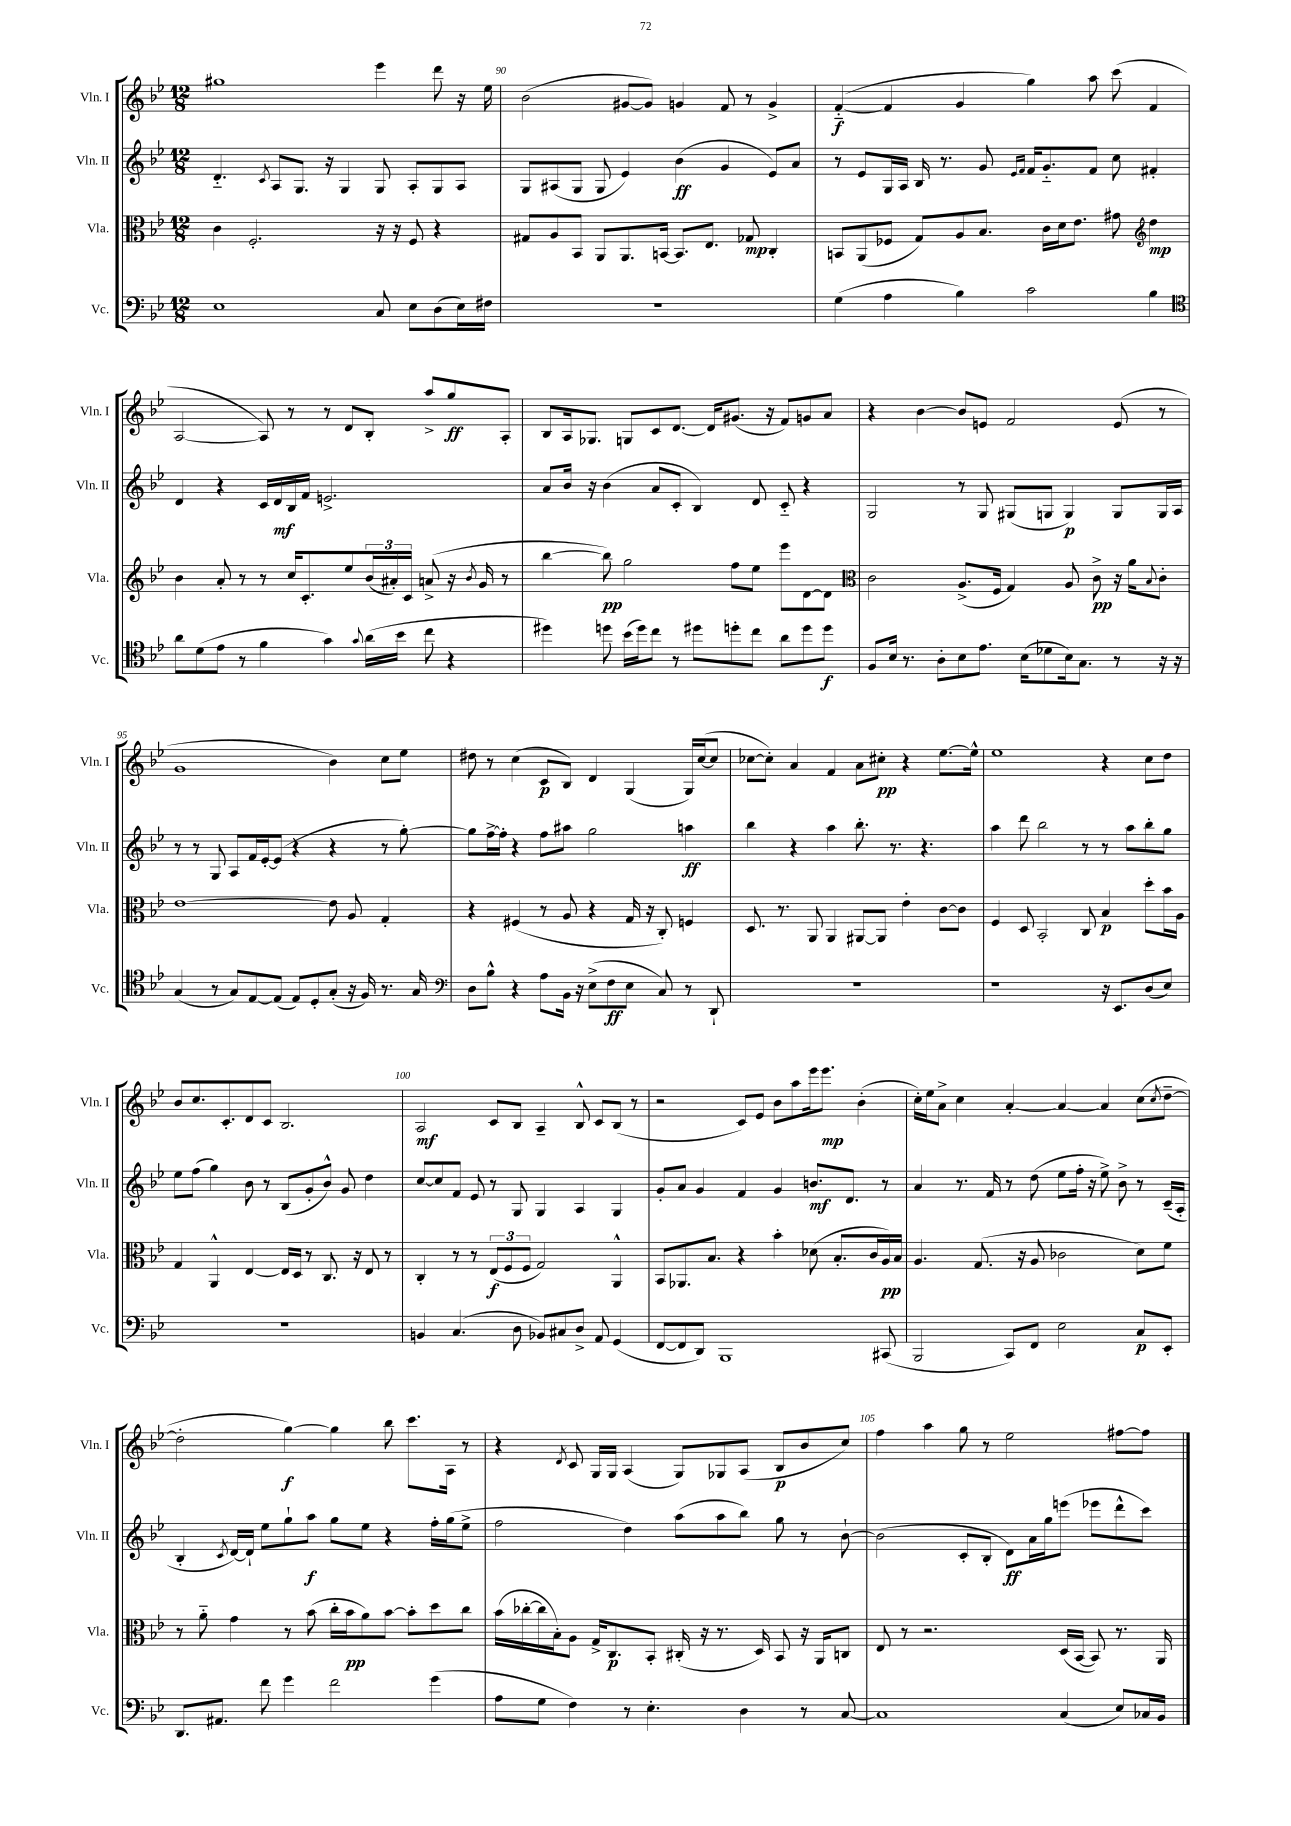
<<
\new StaffGroup <<
\new Staff = "s0" \with { instrumentName = "Vln. I" shortInstrumentName = "Vln. I" } {
    \clef treble \key bes \major \numericTimeSignature \time 12/8
    gis''1 ees'''4 d'''8 r16 ees''16 |
    bes'2( gis'8~ gis'8) g'4 f'8 r8 g'4-> |
    f'4~-_\f( f'4 g'4 g''4) a''8 c'''8( f'4 |
    a2~ a8) r8 r8 d'8 bes8-. a''8-> g''8\ff a8-. |
    bes8 a16 ges8. g8 c'8 d'8.~ d'16 gis'8.( r16 f'8) g'8 a'8 |
    r4 bes'4~ bes'8 e'8 f'2 e'8( r8 |
    g'1 bes'4) c''8 ees''8 |
    dis''8 r8 c''4( c'8\p bes8) d'4 g4( g16) c''16~( c''8 |
    ces''8~ ces''8-.) a'4 f'4 a'8 cis''8-.\pp r4 ees''8.~ ees''16-^ |
    ees''1 r4 c''8 d''8 |
    bes'8 c''8. c'8.-. d'8 c'8 bes2. |
    a2\mf c'8 bes8 a4-- bes8-^ c'8 bes8( r8 |
    r2 c'8) ees'8 bes'8 a''8 ees'''16 ees'''8.\mp bes'4-.( |
    c''16-.) ees''16 a'8-> c''4 a'4~-. a'4~ a'4 c''8( \acciaccatura { c''8 } d''8~-- |
    d''2-. g''4~\f) g''4 bes''8 c'''8. a16 r8 |
    r4 \acciaccatura { d'8 } c'8 g16 g16 a4( g8) ges8 a8( bes8\p bes'8 c''8) |
    f''4 a''4 g''8 r8 ees''2 fis''8~ fis''8 \bar "|." |
}
\new Staff = "s1" \with { instrumentName = "Vln. II" shortInstrumentName = "Vln. II" } {
    \clef treble \key bes \major \numericTimeSignature \time 12/8
    d'4.-_ \acciaccatura { c'8 } a8 g8. r16 g4 g8 a8-. g8 a8 |
    g8 ais8( g8 g8 ees'4) bes'4\ff( g'4 ees'8) a'8 |
    r8 ees'8 g16 a16 bes16 r8. g'8 \grace { ees'16 f'16 } f'16 g'8.-_ f'8 c''8 fis'4-. |
    d'4 r4 c'16 d'16\mf bes16 f'16 e'2.-> |
    a'8 bes'16 r16 bes'4( a'8 c'8-. bes4) d'8 c'8-_ r4 |
    g2 r8 g8 gis8( g8 g4\p) g8 g16 a16 |
    r8 r8 g8 a8 f'16 ees'16~-. ees'8( r4 r4 r8 g''8~-.) |
    g''8 f''16~-> f''16-. r4 f''8 ais''8 g''2 a''4\ff |
    bes''4 r4 a''4 bes''8.-. r8. r4. |
    a''4 d'''8 bes''2 r8 r8 a''8 bes''8-. g''8 |
    ees''8 f''8( g''4) bes'8 r8 bes8( g'8-. bes'8-^) g'8 d''4 |
    c''8~ c''8 f'8 ees'8 r8 g8 g4 a4 g4 |
    g'8-. a'8 g'4 f'4 g'4 b'8.\mf d'8. r8 |
    a'4 r8. f'16 r8 d''8( ees''8 f''16-. r16 ees''8->) bes'8-> r8 c'16--( a16-. |
    bes4-. \acciaccatura { c'8 } d'16~) d'16-! ees''8 g''8-! a''8\f g''8 ees''8 r4 f''16-. g''16( ees''8-> |
    f''2 d''4) a''8( a''8 bes''8) g''8 r8 bes'8~-! |
    bes'2( c'8-. bes8-. d'8\ff) a'16 g''16 e'''8( ees'''8 d'''8-^ c'''8) \bar "|." |
}
\new Staff = "s2" \with { instrumentName = "Vla." shortInstrumentName = "Vla." } {
    \clef alto \key bes \major \numericTimeSignature \time 12/8
    c'4 f2.-. r16 r16 f8 r4 |
    gis8 a8 bes,8 a,8 a,8. b,16~ b,8. ees8. ges8\mp c4-. |
    b,8 a,8( fes8 g8) a8 bes8. c'16 d'16 ees'8. gis'8 \clef treble d''4\mp |
    bes'4 a'8-. r8 r8 c''16 c'8.-. ees''8 \tuplet 3/2 { bes'16( ais'16-.) c'16 } a'8->( r16 \acciaccatura { bes'8 } g'16 r8 |
    bes''4~ bes''8\pp) g''2 f''8 ees''8 ees'''8 d'8~ d'8 |
    \clef alto c'2 a8.->( f16 g4) a8 c'8->\pp r16 a'16 \appoggiatura { bes8 } c'8-. |
    ees'1~ ees'8 a8 g4-. |
    r4 fis4( r8 a8 r4 g16 r16 c8-.) f4 |
    d8. r8. a,8 a,4 ais,8~ ais,8 ees'4-. c'8~ c'8 |
    f4 d8 bes,2-. c8 bes4\p d''8-. bes'16 a16 |
    g4 a,4-^ ees4~ ees16 d16 r8 c8. r16 ees8 r8 |
    c4-. r8 r8 \tuplet 3/2 { ees8\f( f8 f8 } g2) a,4-^ |
    bes,8 aes,8. bes8. r4 bes'4-. des'8( bes8.-. c'16 a16\pp) bes16 |
    a4. g8.( r16 a8 ces'2 d'8) f'8 |
    r8 a'8-_ g'4 r8 bes'8( c''16-. bes'16\pp a'8) bes'8~ bes'8-. d''8 c''8 |
    bes'16( ces''16~-. ces''16 bes16-.) a8 g16-> c8.\p bes,8-. cis16-.( r16 r8. d16) bes,8 r16 a,16 c8 |
    ees8 r8 r2. d16( bes,16~ bes,8) r8. a,16 \bar "|." |
}
\new Staff = "s3" \with { instrumentName = "Vc." shortInstrumentName = "Vc." } {
    \clef bass \key bes \major \numericTimeSignature \time 12/8
    ees1 c8 ees8 d8( ees16) fis16 |
    R1. |
    g4( a4 bes4) c'2 bes4 |
    \clef tenor a'8 d'8( ees'8 r8 f'4 g'4) \appoggiatura { g'8 } a'16( bes'16 c''8 r4 |
    dis''4) d''8 bes'16( d''16) c''8 r8 dis''8 d''8-. c''8 a'8 d''8 d''8\f |
    f8 bes16 r8. a8-. bes8 ees'8. bes16( des'8 bes16) g8. r8 r16 r16 |
    g4( r8 g8) ees8~ ees8( ees8) d8-. g8-.( r16 f16) r8. g16 |
    \clef bass d8 bes8-^ r4 a8 bes,16 r16 ees8->( f8\ff ees8 c8) r8 d,8-! |
    R1. |
    r1 r16 ees,8. d8( ees8) |
    R1. |
    b,4 c4.( d8 bes,8) cis8 d8-> a,8 g,4( |
    f,8~ f,8 d,8) bes,,1 cis,8( |
    bes,,2 c,8) f,8 ees2 c8\p ees,8-. |
    d,8. ais,8. f'8 g'4 f'2 g'4( |
    a8 g8 f4) r8 ees4.-. d4 r8 c8~ |
    c1 c4( ees8) ces16 bes,16 \bar "|." |
}
>>
>>
\layout { \context { \Score currentBarNumber = #89 \override BarNumber.break-visibility = ##(#f #t #t) barNumberVisibility = #(every-nth-bar-number-visible 5) } }
